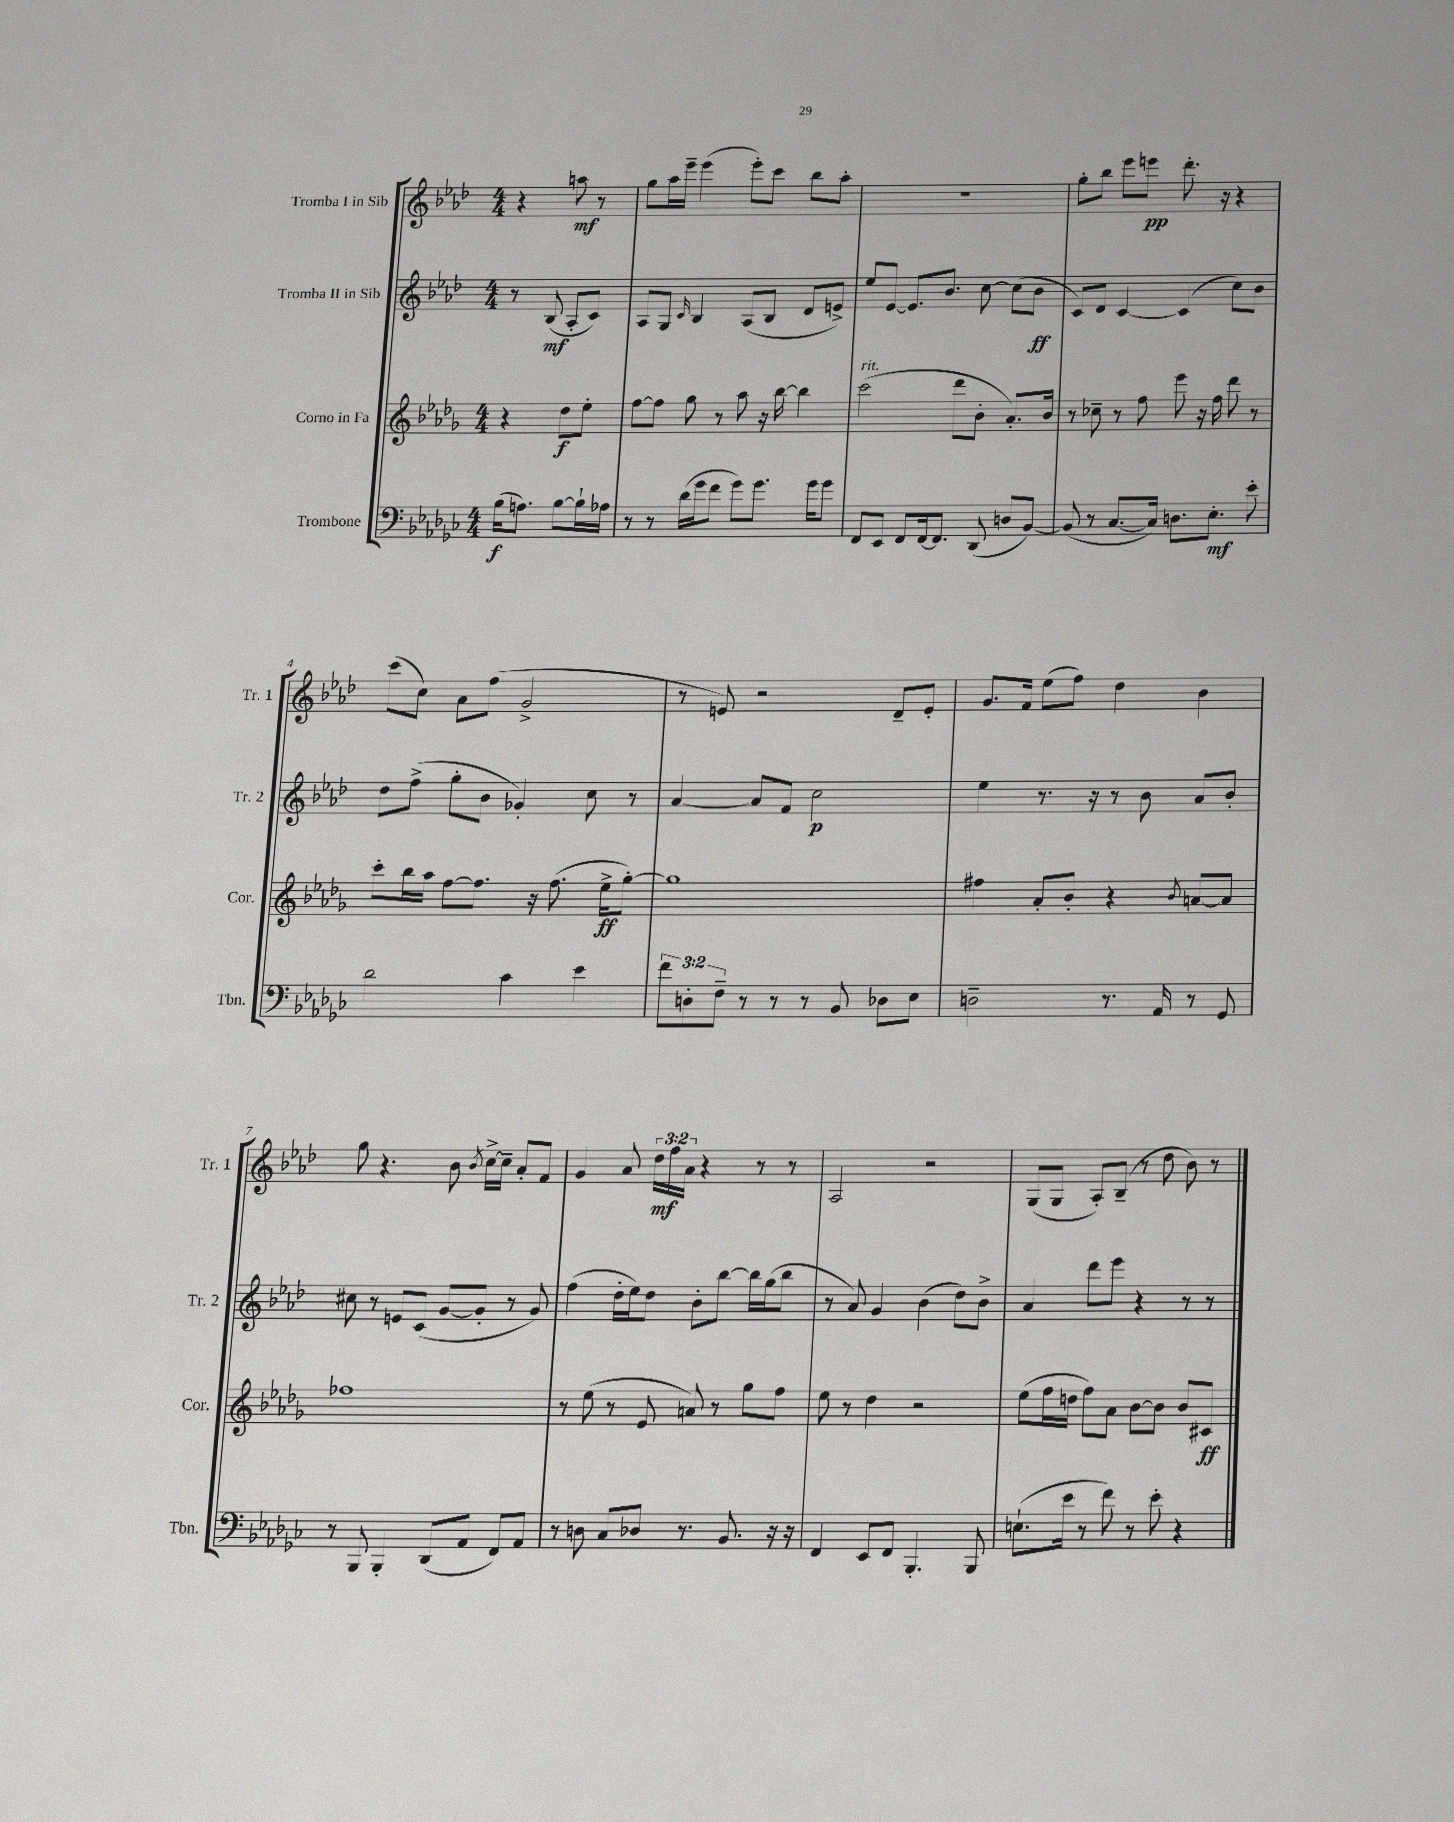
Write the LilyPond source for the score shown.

<<
\new StaffGroup <<
\new Staff = "s0" \with { instrumentName = "Tromba I in Sib" shortInstrumentName = "Tr. 1" } {
    \clef treble \key aes \major \numericTimeSignature \time 4/4 \override Staff.TupletNumber.text = #tuplet-number::calc-fraction-text \partial 2
    \autoBeamOff r4 a''8\mf r8 |
    g''8[ aes''16 ees'''16]-- ees'''4( ees'''8[-.) c'''8] bes''8[ aes''8]-. |
    R1 |
    g''8[-. bes''8] ees'''8[ e'''8]\pp des'''8.-. r16 r4 |
    c'''8[( c''8]) aes'8[ f''8]( g'2-> |
    r8 e'8) r2 des'8[-- e'8]-. |
    g'8.[ f'16] ees''8[( f''8]) des''4 bes'4 |
    g''8 r4. bes'8 \acciaccatura { bes'8 } c''16[~-> c''16]-- aes'8[-. f'8] |
    g'4 aes'8 \tuplet 3/2 { des''16[\mf f''16 aes'16] } r4 r8 r8 |
    aes2 r2 |
    g8[( g8] aes8[-.) bes8]--( r8 des''8 bes'8) r8 \bar "|." |
}
\new Staff = "s1" \with { instrumentName = "Tromba II in Sib" shortInstrumentName = "Tr. 2" } {
    \clef treble \key aes \major \numericTimeSignature \time 4/4 \partial 2
    \autoBeamOff r8 bes8\mf( aes8[-. c'8]) |
    aes8[ g8] \grace { c'16 } bes4 aes8[( bes8] des'8[ e'8]->) |
    ees''8[ ees'8]~ ees'8.[ bes'8.] c''8~ c''8[( bes'8]\ff |
    c'8[) des'8] c'4~ c'4( c''8[) bes'8] |
    des''8[ f''8]->( g''8[-. bes'8] ges'4-.) c''8 r8 |
    aes'4~ aes'8[ f'8] c''2\p |
    ees''4 r8. r16 r8 bes'8 aes'8[ bes'8]-. |
    cis''8 r8 e'8[ c'8]( g'8[~ g'8]-. r8 g'8) |
    f''4( des''16[-. ees''16) des''8] bes'8[-. bes''8]~ bes''16[ g''16( bes''8] |
    r8 aes'8) g'4 bes'4( des''8[) bes'8]-> |
    aes'4 des'''8[ ees'''8] r4 r8 r8 \bar "|." |
}
\new Staff = "s2" \with { instrumentName = "Corno in Fa" shortInstrumentName = "Cor." } {
    \clef treble \key des \major \numericTimeSignature \time 4/4 \partial 2
    \autoBeamOff r4 des''8[\f ees''8]-. |
    f''8[~ f''8] ges''8 r8 aes''8 r16 bes''16~ bes''4 |
    c'''2^\markup { \italic "rit." }( des'''8[ bes'8]-. aes'8.[-.) bes'16] |
    r8 ces''8-- r8 f''8 ees'''8 r16 f''16 des'''8 r8 |
    c'''8[-. bes''16 aes''16] f''8[~ f''8.] r16 f''8.( ees''16[->\ff ges''8]~-.) |
    ges''1 |
    fis''4 aes'8[-. bes'8]-. r4 \acciaccatura { bes'8 } a'8[~ a'8] |
    fes''1 |
    r8 ees''8( r8 ees'8 a'8) r8 ges''8[ f''8] |
    ees''8 r8 des''4 r2 |
    ees''8[( f''16 d''16] f''8[) aes'8] bes'8[~ bes'8] bes'8[ cis'8]\ff \bar "|." |
}
\new Staff = "s3" \with { instrumentName = "Trombone" shortInstrumentName = "Tbn." } {
    \clef bass \key ges \major \numericTimeSignature \time 4/4 \override Staff.TupletNumber.text = #tuplet-number::calc-fraction-text \partial 2
    \autoBeamOff bes16[\f( a8.]) bes8[~ bes16-! aes16] |
    r8 r8 des'16[( ges'16 f'8] ges'8[) ges'8.] ges'16[ ges'8] |
    f,8[ ees,8] f,8[ f,16~ f,8.] des,8( d8[ bes,8]~) |
    bes,8( r8 ces8.[~ ces16]) d8.[ ees8.]-.\mf ees'8-. |
    des'2 ces'4 ees'4 |
    \tuplet 3/2 { f'8[ d8-. f8]-- } r8 r8 r8 bes,8 des8[ ees8] |
    d2-- r8. aes,16 r8 ges,8 |
    r8 bes,,8 bes,,4-. des,8[( aes,8] f,8[) aes,8] |
    r8 d8 ces8[ des8] r8. bes,8. r16 r16 |
    f,4 ees,8[ f,8] bes,,4.-. bes,,8 |
    e8.[-!( ees'16] r8 f'8) r8 ees'8-. r4 \bar "|." |
}
>>
>>
